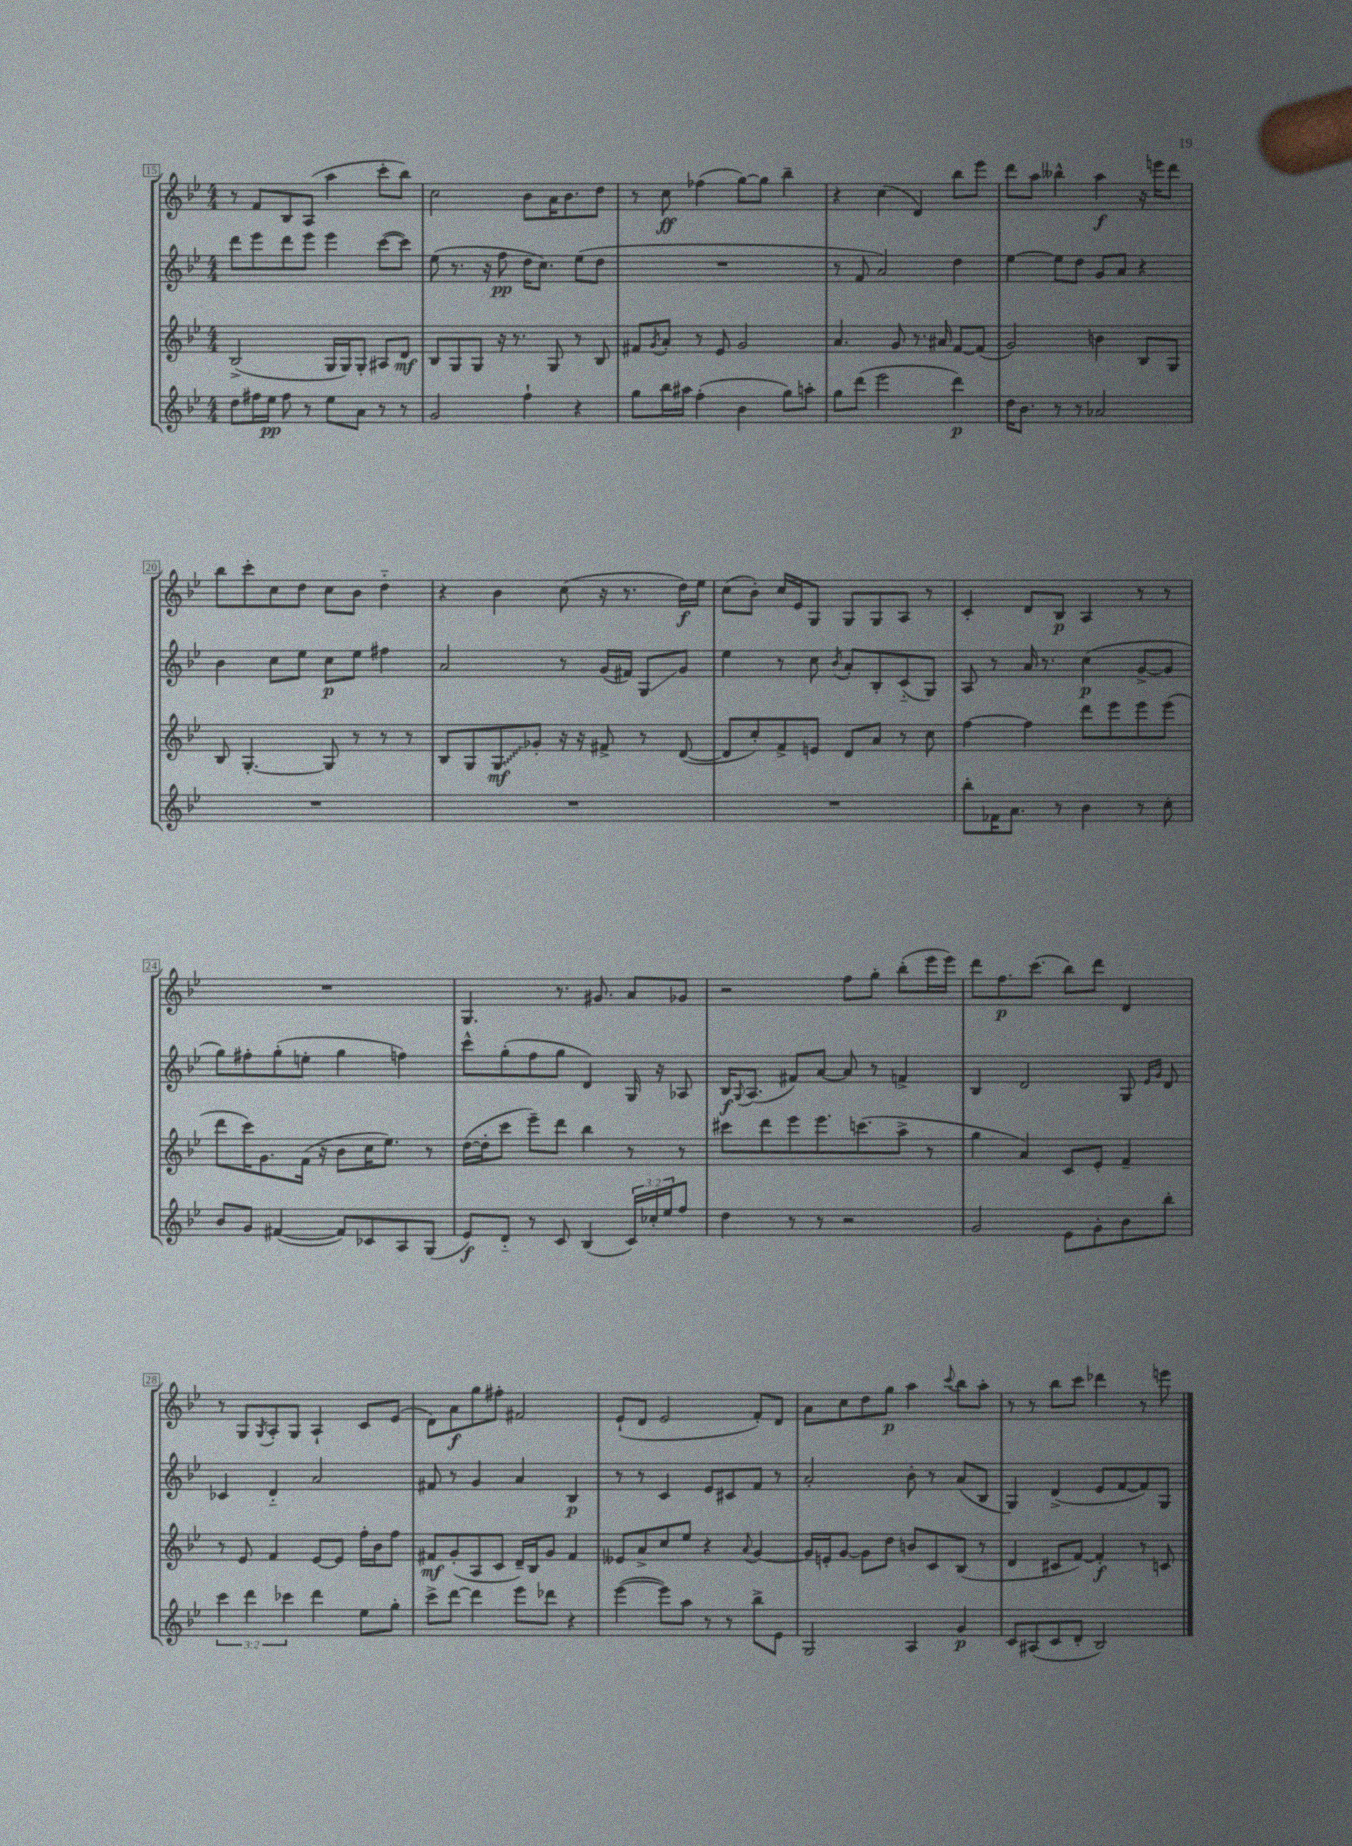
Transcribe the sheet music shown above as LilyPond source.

<<
\new StaffGroup <<
\new Staff = "s0" {
    \clef treble \key bes \major \numericTimeSignature \time 4/4
    r8 f'8 bes8 a8( a''4 c'''8-. bes''8) |
    c''2 bes'8 a'16 bes'8. d''8 |
    r8 c''8\ff fes''4( g''8~) g''8 bes''4-- |
    r4 c''4( d'4) bes''8 ees'''8 |
    d'''8 a''8 beses''4-^ a''4\f r16 e'''16 d'''8 |
    bes''8 c'''8-. c''8 d''8 c''8 bes'8 d''4-_ |
    r4 bes'4 c''8( r16 r8. d''16\f) ees''16 |
    c''8( bes'8-.) c''16 ees'16 g8 g8 g8 a8 r8 |
    c'4-. d'8 bes8\p a4 r8 r8 |
    R1 |
    g4. r8. gis'8. a'8 ges'8 |
    r2 f''8 g''8-. bes''8-.( ees'''16 ees'''16) |
    d'''8 f''8.\p c'''8.( bes''8) d'''8 d'4 |
    r8 g8 \acciaccatura { g8 } a8-. g8 a4-! c'8 ees'8( |
    d'8) a'8\f g''8 fis''8-. fis'2 |
    ees'8-!( d'8 ees'2 f'8-.) d'8 |
    a'8 c''8 d''8 g''8\p a''4 \appoggiatura { c'''8 } bes''8 a''8-. |
    r8 r8 bes''8 c'''8 des'''4 r8 e'''8 \bar "|." |
}
\new Staff = "s1" {
    \clef treble \key bes \major \numericTimeSignature \time 4/4
    d'''8 ees'''8 d'''8 ees'''8 ees'''4 c'''8~( c'''8) |
    ees''8( r8. r16 f''8\pp d''16 c''8.) ees''8( d''8 |
    R1 |
    r8 f'8 a'2) d''4 |
    ees''4~ ees''8 d''8 g'8 a'8 r4 |
    bes'4 c''8 ees''8 c''8\p ees''8 fis''4 |
    a'2 r8 g'16( fis'16) g8\glissando g'8 |
    ees''4 r8 c''8 \acciaccatura { bes'8 } a'8-. bes8-. c'8-_( g8) |
    a8 r8 a'16 r8. c''4\p( g'8~-> g'8 |
    g''8) fis''8-. g''8-.( e''8-. g''4 f''4) |
    c'''8-^ g''8-.( f''8 g''8 d'4) g16 r16 aes8 |
    bes16\f \appoggiatura { g8 } a8.( fis'8) a'8~ a'8 r8 f'4-> |
    bes4 d'2 g8 \grace { ees'16 g'16 } d'8 |
    ces'4 d'4-_ a'2 |
    fis'8 r8 g'4 a'4 bes4\p |
    r8 r8 c'4 ees'8 cis'8 f'8 r8 |
    a'2-. bes'8-. r8 a'8( bes8 |
    g4) d'4->( ees'8 f'8~ f'8) g8 \bar "|." |
}
\new Staff = "s2" {
    \clef treble \key bes \major \numericTimeSignature \time 4/4
    bes2->( g16 g16) g8-. ais8 d'8\mf |
    bes8 g8 g8 r16 r8. g8 r8 bes8 |
    fis'8 \acciaccatura { g'8 } a'8-. r8 ees'8 g'2 |
    a'4. g'8 r8. ais'16 f'8~ f'8( |
    g'2) b'4 bes8 g8 |
    bes8 g4.~-. g8 r8 r8 r8 |
    bes8 g8 \once \override Glissando.style = #'zigzag g8\glissando\mf ges'8-. r16 r16 fis'8-> r8 d'8~( |
    d'8 c''8-.) f'8-> e'8 d'8 a'8 r8 c''8 |
    f''4~ f''4 d'''8 ees'''8 ees'''8 ees'''8( |
    d'''8 c'''16) g'8. f'16( r16 bes'8 c''16 ees''8.) r8 |
    d''16~( d''16-. c'''8 ees'''8--) d'''8 bes''4 r8 r8 |
    cis'''8 d'''8 ees'''8 ees'''8. c'''8.( a''8-> r8 |
    g''4 a'4) c'8 ees'8-. f'4-- |
    r8 ees'8 f'4 ees'8~ ees'8 f''16-. bes'16 f''8 |
    fis'8\mf g'8-.( a8 c'8 d'16--) bes16 g'8 fis'4 |
    eeses'8 a'8-> c''8 ees''8 r4 \appoggiatura { a'8 } g'4~ |
    g'16 e'16-. g'8~ g'8 d''8 b'8 c'8 bes8( r8 |
    d'4 cis'8 f'8~) f'4-.\f r8 c'8 \bar "|." |
}
\new Staff = "s3" {
    \clef treble \key bes \major \numericTimeSignature \time 4/4 \override Staff.TupletNumber.text = #tuplet-number::calc-fraction-text
    d''8 fis''16 ees''16\pp fis''8 r8 ees''8 a'8 r8 r8 |
    g'2 f''4-! r4 |
    g''8 bes''16 ais''16 f''4-.( bes'4 g''8) a''8-. |
    g''8 d'''8( ees'''2 d'''4\p) |
    d''16 bes'8. r8 r8 aes'2 |
    R1 |
    R1 |
    R1 |
    bes''8-. fes'16 a'8. r8 bes'4 r8 c''8-. |
    bes'8 g'8 fis'4~( fis'8) ces'8 a8 g8( |
    ees'8\f) d'8-_ r8 c'8 bes4( \tuplet 3/2 { c'16) ces''16-. ees''16 } f''8 |
    d''4 r8 r8 r2 |
    g'2 ees'8 g'8-. bes'8 bes''8-. |
    \tuplet 3/2 { c'''4 d'''4 ces'''4 } d'''4 ees''8 g''8-. |
    c'''8-> d'''8~ d'''4 ees'''8 des'''8 r4 |
    ees'''4~( ees'''8) a''8 r8 r8 bes''8-> ees'8 |
    g2 a4 g'4\p |
    c'8 ais8( c'8 d'8-. bes2) \bar "|." |
}
>>
>>
\layout { \context { \Score currentBarNumber = #15 \override BarNumber.stencil = #(make-stencil-boxer 0.1 0.3 ly:text-interface::print) } }
